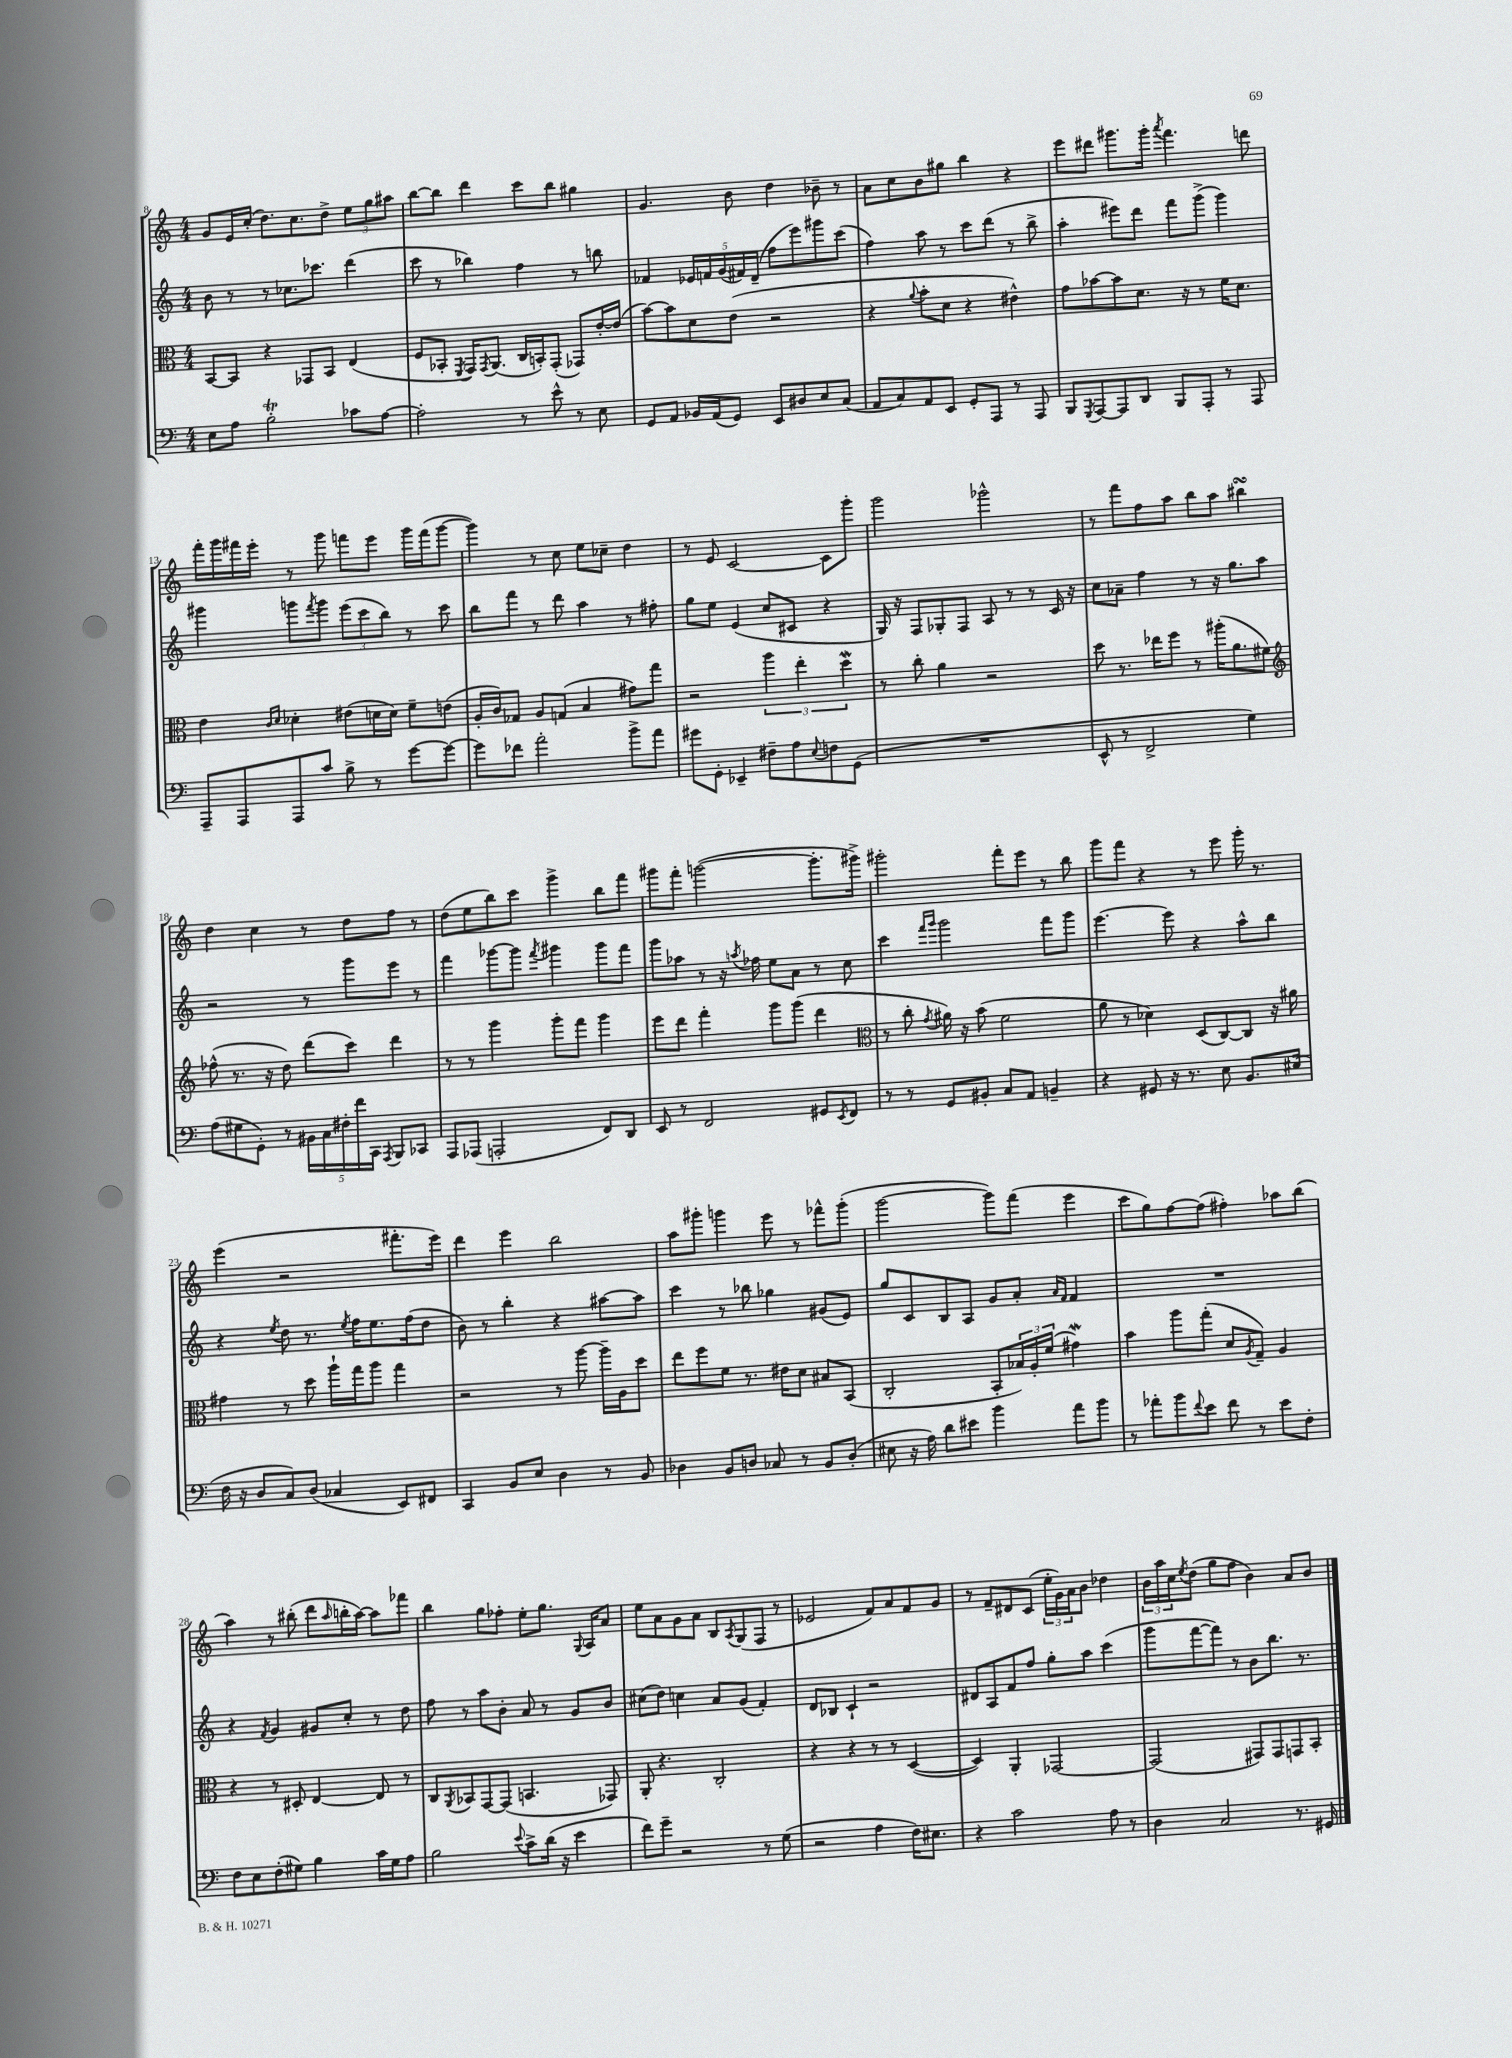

**kern	**kern	**kern	**kern
*staff4	*staff3	*staff2	*staff1
*clefF4	*clefC3	*clefG2	*clefG2
*k[]	*k[]	*k[]	*k[]
*M4/4	*M4/4	*M4/4	*M4/4
8E	[8BB	8b	8g
8A	8BB]	8r	16e
.	.	.	(16cc'
2B'	4r	8r	8.dd)
.	.	8.cc-	.
.	.	.	8.cc
.	8GG-	.	.
.	.	8.ccc-	.
.	8BB	.	8dd^
8c-	(4E	(4ddd	12ee
.	.	.	12gg
[8A	.	.	.
.	.	.	12aa#
=	=	=	=
2A']	8F	8ccc	[8bb
.	8BB-'	8r	8bb]
.	8qFF	.	.
.	16GG)	4bb-)	4ddd
.	8qGG	.	.
.	(8.AA	.	.
8r	16C	4ff	8ccc
.	16BB')	.	.
8e^^	(8GG'	.	8bb
8r	8GG-)	8r	4gg#
8E	[16e'	8bb	.
.	(16e]	.	.
=	=	=	=
8GG	[8b)	4f-	4.g
8AA	8b]	.	.
16BB-	8d	20e-	.
.	.	20f	.
(16AA	.	.	.
.	.	(20g	.
8GG)	(8e	.	8b
.	.	20f#)	.
.	.	(20d~	.
8EE	2r	8ff	4dd
8D#	.	8eee)	.
8E	.	8ggg#	8b-~
(8C	.	(8ccc	8r
=	=	=	=
8AA	4r	4ff)	8a
8C)	.	.	8cc
.	8qqa	.	.
8AA	8b'	8aa	8b
8EE	8d	8r	8gg#
8GG'	4r	8ccc	4bb
8AAA	.	(8ddd	.
8r	4e#^^)	8r	4r
8AAA	.	8bb^	.
=	=	=	=
8BBB	8g	4aa'	8eee
8qGGG	.	.	.
[8AAA	[8b-	.	8ddd#
8AAA]	8b-]	8eee#)	8.ggg#
8DD	8.d	8ddd	.
.	.	.	16ggg#'
.	.	.	8qaaa
8BBB	.	8fff	4.fff
.	16r	.	.
8AAA'	8r	(8ggg^	.
8r	16f	4ggg)	.
.	8.d	.	.
8AAA	.	.	8ddd
=	=	=	=
8AAA~	4e	4ggg#	16fff'
.	.	.	16ggg
8AAA	.	.	16fff#
.	.	.	16eee'
.	16qqc	.	.
.	16qqd	.	.
8AAA	4d-'	8ggg	8r
.	.	8qfff	.
8c	.	8ggg	8ggg
8B^	(8e#	(12eee	8fff
.	.	12ccc	.
8r	16d	.	8eee
.	.	12bb)	.
.	16d)	.	.
[8g	8f~	8r	16ggg
.	.	.	(16fff
8g_	(8e	8ccc	[8ggg
=	=	=	=
8g]	16A'	8bb	4ggg])
.	16c)	.	.
8f-	8G-	8fff	.
2a'	8A	8r	8r
.	(8G	8ddd	8cc
.	4B	4aa	8ee
.	.	.	8cc-~
8b^	8g#)	8r	4dd
8a	8gg	8ff#'	.
=	=	=	=
8g#	2r	8gg	8r
8GG'	.	8ee	8e
4EE-~	.	(4e	[2c
8F#~	6aa	8cc	.
8A	.	8c#	.
.	6ee'	.	.
8qqE	.	.	.
8F	.	4r	8c]
.	6dd	.	.
(8GG	.	.	8ggg'
=	=	=	=
1r	8r	16G)	2ggg
.	.	16r	.
.	8cc'	8F	.
.	4a	8G-'	.
.	.	8F	.
.	2r	8A	2ggg-^^
.	.	8r	.
.	.	8r	.
.	.	16c	.
.	.	16r	.
=	=	=	=
8EE^^	8dd	8cc	8r
8r	8.r	8a-~	8fff
2FF^	.	4ff	8ff
.	16ee-	.	.
.	8ff	.	8aa
.	8r	8r	8bb
.	(16aa#'	16r	8aa
.	8.a	8.gg	.
4G)	.	.	4bb#
.	8f#)	8aa	.
=	=	=	=
*	*clefG2	*	*
(8A	(8ff-^^	2r	4dd
8G#	8.r	.	.
8GG')	.	.	4cc
.	16r	.	.
8r	8dd)	.	.
20BB#	(8ddd	8r	8r
20C	.	.	.
20F#'	.	.	.
.	8ccc)	8ggg	8dd
20f	.	.	.
20CC	.	.	.
8qAAA	.	.	.
8BBB	4ddd	8eee	8ff
8CC-	.	8r	8r
=	=	=	=
8AAA	8r	4fff	(8dd
(8AAA-	8r	.	8ee
2AAA'	4ggg	[8ggg-	8bb)
.	.	8ggg-]	8ccc
.	.	8qfff	.
.	8ggg'	4ggg#	4ggg^
.	8fff	.	.
8FF)	4ggg	8ggg#	8bb
8DD	.	8fff	8fff
=	=	=	=
8EE	8eee	8ggg	8ggg#
8r	8ddd	8aa-	8fff'
2FF	4fff'	8r	([2ggg
.	.	16r	.
.	.	8qaa	.
.	.	16ff-	.
.	8ggg	8ee	.
.	(8ggg	8a	.
8GG#	4ddd	8r	8.ggg']
8qEE	.	.	.
8FF	.	8cc	.
.	.	.	16ggg#^)
=	=	=	=
*	*clefC3	*	*
8r	8r	4ccc	2ggg#'
8r	8cc'	.	.
.	.	16qqfff	.
.	8qg	16qqggg	.
8GG	16a#)	2ggg	.
.	16r	.	.
8BB#'	(8b	.	.
8C	2f	.	8fff'
8AA	.	.	8eee
4BB~	.	8fff	8r
.	.	8ggg	8bb
=	=	=	=
4r	8a	[4.eee	8ggg
.	8r	.	8fff
8GG#	4d-)	.	4r
16r	.	8eee]	.
8.r	.	.	.
.	(8D	4r	8r
8E	[8C)	.	8eee
8.BB	8C]	8aa^^	16ggg'
.	.	.	8.r
.	16r	8bb	.
(16E#	16a#	.	.
=	=	=	=
16F	4g#	4r	(4eee
16r	.	.	.
8D	.	.	.
.	.	8qee	.
8C)	8r	8dd	2r
(8D	8dd	8.r	.
4C-	16aa`	.	.
.	.	8qee	.
.	16gg	16ff	.
.	8aa	8.ee	.
8EE)	4gg	.	8.fff#'
.	.	(16ff	.
8FF#	.	8dd	.
.	.	.	16eee)
=	=	=	=
4CC	2r	8b)	4ddd
.	.	8r	.
8BB	.	4bb'	4eee
8E	.	.	.
4D	8r	4r	2bb
.	[8aa	.	.
8r	16aa~]	[8aa#	.
.	16A	.	.
8BB	8dd	8aa#]	.
=	=	=	=
4D-	8ee	4ccc	8aa
.	8ff	.	8ggg#'
8BB	8f	8r	4ggg
8D	8.r	8bb-	.
8C-	.	4gg-	8eee
.	16e#	.	.
8r	8d	.	8r
8BB	8B#	(8g#	8fff-^^
(8D'	(8BB	8e)	(8ggg'
=	=	=	=
8E#	2C'	8gg	[2ggg
16r	.	8c	.
16A)	.	.	.
8d	.	8B	.
8e#	.	8A	.
4b	8BB'	8g	8ggg])
.	24B-)	8a'	(8fff
.	24A'	.	.
.	(24f	.	.
.	.	16qqa	.
.	.	16qqf	.
8a	4g#)	4f	4eee
8b	.	.	.
=	=	=	=
8r	4b	1r	8ccc
8a-'	.	.	8gg)
8b	8aa	.	[8ff
8qqf	.	.	.
8e	(8gg'	.	(8ff]
8f	8d	.	4ff#')
.	8qA	.	.
8r	8G~)	.	.
8e	4A	.	8aa-
8F'	.	.	(8bb
=	=	=	=
8F	4r	4r	4aa)
8E	.	.	.
.	.	8qf	.
(8F'	8r	4g	8r
8G#)	8D#'	.	(8bb#'
4B	[4E	8g#	8ddd
.	.	.	16qqaa
.	.	8cc'	16bb'
.	.	.	[16aa)
16c	8E]	8r	8aa]
16G#	.	.	.
8A	8r	8dd	8fff-
=	=	=	=
2B	8C	8ff	4bb
.	8qAA	.	.
.	8BB-	8r	.
.	[8GG	8aa	8gg
.	(8GG]	8b'	8ff-'
8qqe	.	.	.
8c^	4.BB	8a	8ee'
(16d	.	8r	8.gg
16r	.	.	.
4e	.	8g	.
.	.	.	8qqG
.	.	.	16A
.	8GG-)	8b	8a
=	=	=	=
8f)	8AA'	(8cc#	8ee
8g~	4.r	8dd)	8a
2r	.	4cc	8g
.	.	.	8a
.	2C'	8a	8B
.	.	.	8qA
.	.	(8g	(8G
8r	.	4f')	8F
(8G	.	.	8r
=	=	=	=
2r	4r	8d	2e-
.	.	8B-	.
.	4r	4c`	.
4A	8r	2r	8f)
.	8r	.	8a
16F)	([4D	.	8f
8.E#	.	.	.
.	.	.	8g
=	=	=	=
4r	4D])	8d#	8r
.	.	8A	8f~
2c	4AA'	8f	8d#
.	.	8ff	(8c
.	[2GG-	8gg'	24ee'
.	.	.	24g)
.	.	.	24a
.	.	8aa	8b
8A	.	(4ccc	4dd-
8r	.	.	.
=	=	=	=
4D	(2GG-]	8ggg	24b
.	.	.	24aa
.	.	.	24cc
.	.	.	8qee
.	.	[8fff	(8dd
2C	.	8fff])	8gg
.	.	8r	8ff
.	8GG#)	8b	4b)
.	8GG#	8.bb	.
8.r	8GG	.	8a
.	.	8.r	.
.	8BB'	.	8b
16GG#	.	.	.
==	==	==	==
*-	*-	*-	*-
